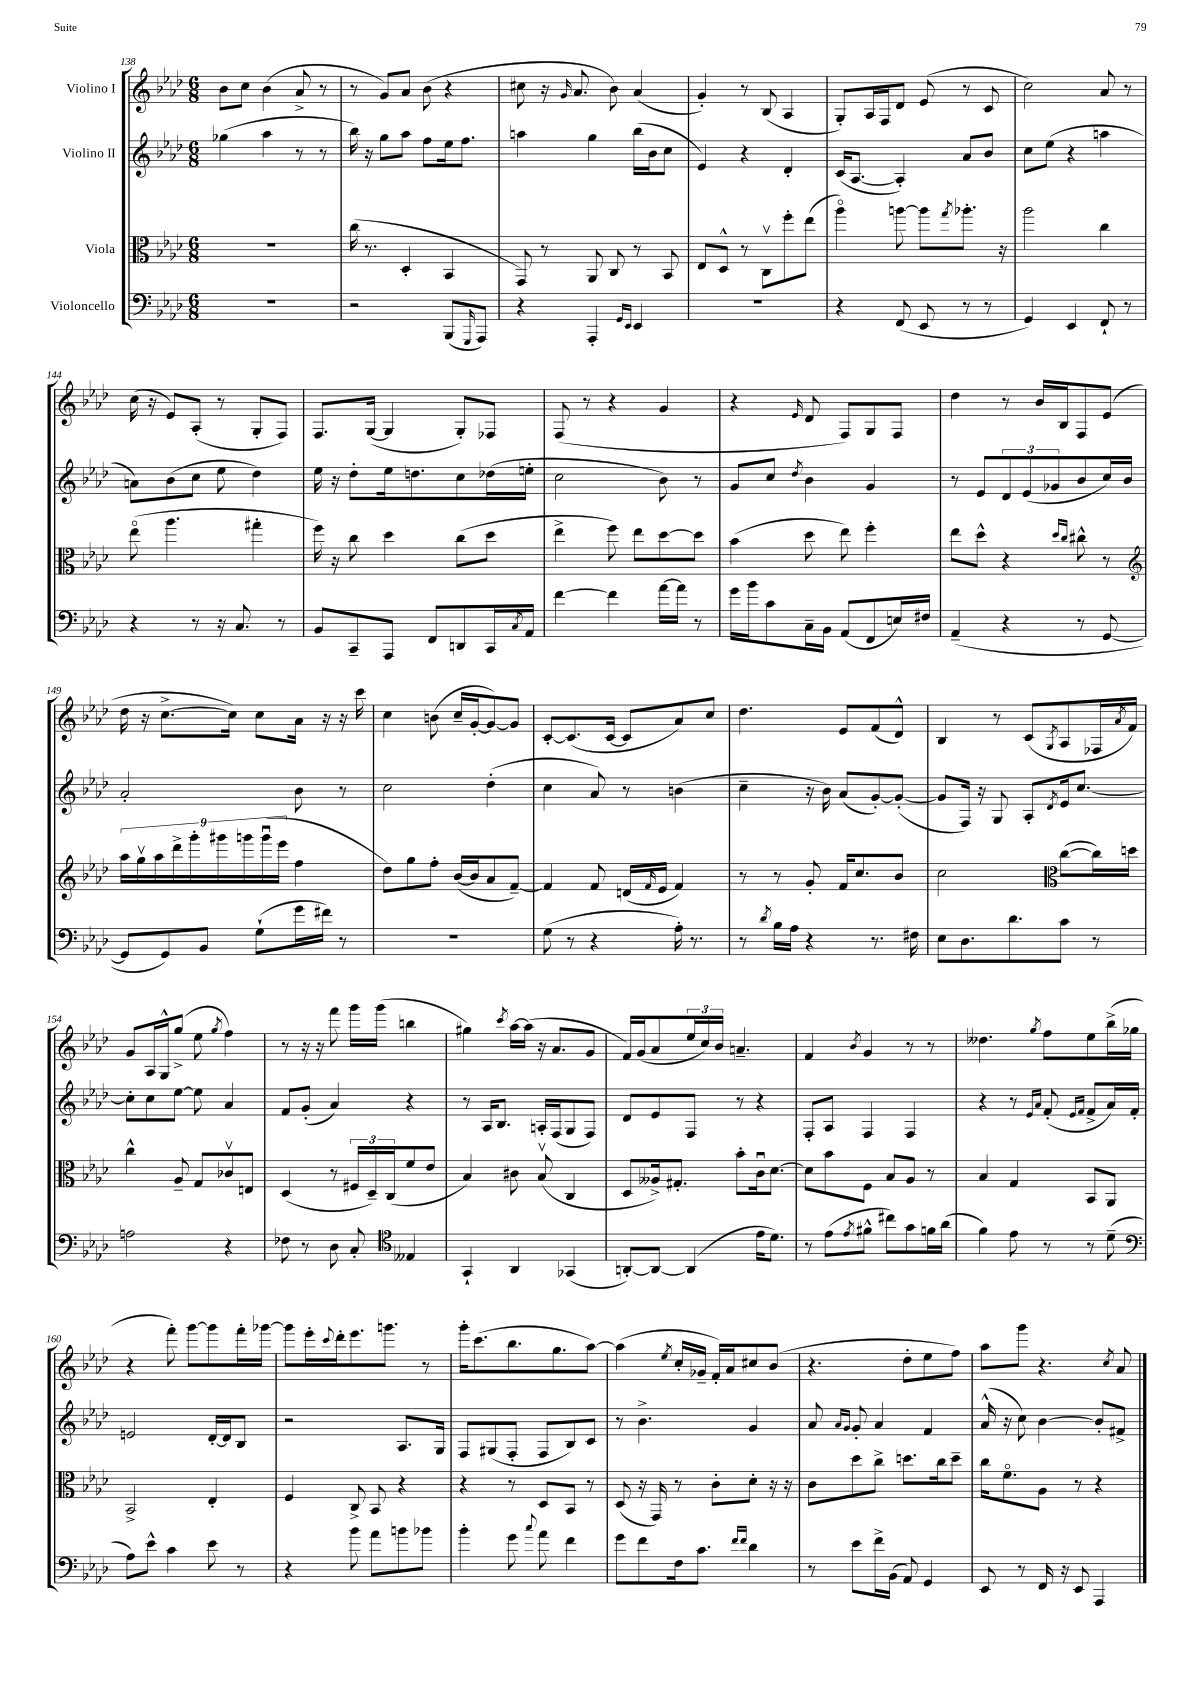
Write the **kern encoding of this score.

**kern	**kern	**kern	**kern
*staff4	*staff3	*staff2	*staff1
*clefF4	*clefC3	*clefG2	*clefG2
*k[b-e-a-d-]	*k[b-e-a-d-]	*k[b-e-a-d-]	*k[b-e-a-d-]
*M6/8	*M6/8	*M6/8	*M6/8
2.r	2.r	(4gg-	8b-
.	.	.	8cc
.	.	4aa-	(4b-
.	.	8r	8a-^
.	.	8r	8r
=	=	=	=
2r	(16cc	16bb-)	8r
.	8.r	16r	.
.	.	8gg	8g)
.	4D-'	8aa-	8a-
.	.	8ff	(8b-
(8BBB-	4BB-	16ee-	4r
.	.	8.ff	.
16qqGGG	.	.	.
8AAA-)	.	.	.
=	=	=	=
4r	8GG)	4aa	8cc#
.	8r	.	16r
.	.	.	16qqg
.	.	.	8.a-
4AAA-'	8AA-	4gg	.
.	8C	.	8b-)
16qqGG	.	.	.
16qqEE-	.	.	.
4EE-	8r	(16bb-	(4a-
.	.	16b-	.
.	8BB-	8cc	.
=	=	=	=
2.r	8E-	4e-)	4g')
.	8D-^^	.	.
.	8r	4r	8r
.	8Cv	.	(8B-
.	8ff'	4d-'	4A-
.	(8ee-	.	.
=	=	=	=
4r	4aa-o)	(16c	8G')
.	.	[8.A-	.
.	.	.	16A-
.	.	.	16F
(8FF	[8aa	4A-'])	8d-
8EE-	8aa]	.	(8e-
.	8qgg	.	.
8r	8.aa-'	8a-	8r
8r	.	8b-	8c
.	16r	.	.
=	=	=	=
4GG)	2aa-	8cc	2cc)
.	.	(8ee-	.
4EE-	.	4r	.
8FF`	4cc	4aa	8a-
8r	.	.	8r
=	=	=	=
4r	(8ee-o	8a)	(16cc
.	.	.	16r
.	4.aa-	(8b-	8e-)
8r	.	8cc	(8A-'
16r	.	8ee-	8r
8.C	.	.	.
.	4gg#'	4dd-)	8G'
8r	.	.	8F)
=	=	=	=
8BB-	16ff)	16ee-	8.F
.	16r	16r	.
8CC~	8cc	8dd-'	.
.	.	.	([16G
8AAA-	4dd-	16ee-	4G]
.	.	8.dd	.
8FF	.	.	.
8DD	(8cc	8cc	8G')
16CC	8dd-	(16dd-	8F-
8qC	.	.	.
16AA-	.	16ee'	.
=	=	=	=
[4f	4ee-^	2cc	(8F
.	.	.	8r
4f]	8ff)	.	4r
.	8ee-	.	.
[16a-	[8dd-	8b-)	4g
16a-]	.	.	.
8r	8dd-]	8r	.
=	=	=	=
16g	(4b-	8g	4r
16b-	.	.	.
8c	.	8cc	.
.	.	8qdd-	16qqe-
16C~	8dd-	4b-	8d-
16BB-	.	.	.
(8AA-	8ee-)	.	8F)
8FF	4ff'	4g	8G
16E)	.	.	8F
16F#	.	.	.
=	=	=	=
(4AA-~	8ee-	8r	4dd-
.	8dd-^^	8e-	.
4r	4r	12d-	8r
.	.	(12e-	.
.	.	.	16b-
.	.	12g-	.
.	.	.	16B-
.	16qqdd-	.	.
.	16qqcc	.	.
8r	8cc#^^	8b-	8F
[8GG	8r	16cc)	(8e-
.	.	16b-	.
=	=	=	=
*	*clefG2	*	*
8GG]	18aa-	2a-'	16dd-
.	18ggv	.	.
.	.	.	16r
.	18aa-	.	.
8GG)	.	.	[8.cc^
.	18ddd-^	.	.
.	18ggg'	.	.
8BB-	.	.	.
.	18ggg#	.	.
.	.	.	16cc])
.	18ggg	.	.
(8G`	.	.	8cc
.	(18gggu	.	.
.	18eee-	.	.
16g	4ff	8b-	16a-
16f#)	.	.	16r
8r	.	8r	16r
.	.	.	16ccc
=	=	=	=
2.r	8dd-)	2cc	4cc
.	8gg	.	.
.	8ff'	.	(8b
.	([16b-	.	16cc~
.	16b-]	.	[16g'
.	8a-	(4dd-'	8g_)
.	[8f~)	.	8g]
=	=	=	=
(8G	4f]	4cc	[8c'
8r	.	.	(8.c]
4r	8f	8a-)	.
.	.	.	[16c
.	(16d	8r	8c]
.	16qqf	.	.
.	16e-	.	.
16A-')	4f)	(4b	8a-)
8.r	.	.	.
.	.	.	8cc
=	=	=	=
8r	8r	4cc~	4.dd-
8qd-	.	.	.
16B-	8r	.	.
16A-	.	.	.
4r	8g'	16r	.
.	.	16b-)	.
.	16f	(8a-	8e-
.	8.cc	.	.
8.r	.	[8g')	(8f
.	8b-	(8g'_	8d-^^)
16F#	.	.	.
=	=	=	=
8E-	2cc	8g]	4B-
8.D-	.	16F)	.
.	.	16r	.
.	.	8G	8r
8.d-	.	.	.
.	.	8A-'	(8c
*	*clefC3	*	*
.	.	8qd-	8qG
8c	([8cc	16e-	8A-
.	.	[8.cc	.
8r	16cc])	.	16F-
.	.	.	8qa-
.	16dd	.	16f)
=	=	=	=
2A	4cc^^	8cc']	8g
.	.	8cc	16A-
.	.	.	16G^^
.	8A-~	[8ee-	(8gg^
.	8G	8ee-]	8ee-
.	.	.	8qgg
4r	8c-v	4a-	4ff)
.	8E	.	.
=	=	=	=
8F-	(4D-	8f	8r
8r	.	(8g'	16r
.	.	.	16r
8D-	8r	4a-)	8fff
8C'	24F#	.	16ggg
.	24D-~)	.	.
.	.	.	(16ggg
.	(24C	.	.
*clefC4	*	*	*
4E--	8f	4r	4bb
.	8e-	.	.
=	=	=	=
4GG`	4B-)	8r	4gg#)
.	.	16A-	.
.	.	8.B-	.
.	.	.	8qccc
4AA-	8c#	.	[16aa-
.	.	.	(16aa-]
.	(8B-v	16A'	16r
.	.	(16F	8.a-
(4GG-	4C	8G	.
.	.	8F)	8g
=	=	=	=
[8AA')	8D-	8d-	16f)
.	.	.	(16g
8AA_	16A--^)	8e-	8a-
.	8.G#'	.	.
(4AA]	.	8F	24ee-
.	.	.	24cc)
.	.	.	24b-
.	8b-'	8r	4.a~
16e-	16cu	4r	.
8.d-)	[8.d-	.	.
=	=	=	=
8r	8d-]	8F'	4f
(8e-	8b-	8A-	.
8qe-	.	.	8qb-
8f#^^	8F	4F	4g
8cc#)	8B-	.	.
8g	8A-	4F	8r
16f	8r	.	8r
(16a-	.	.	.
=	=	=	=
4f)	4B-	4r	4.dd--
8e-	4G	8r	.
.	.	16qqe-	.
.	.	16qqa-	8qgg
8r	.	(8f'	8ff
.	.	16qqe-	.
.	.	16qqf	.
8r	8BB-	8f^	8ee-
(8d-~	8AA-	16a-)	(16bb-^
.	.	16f'	16gg-
=	=	=	=
*clefF4	*	*	*
8A-)	2BB-^	2e	4r
8e-^^	.	.	.
4c	.	.	8fff')
.	.	.	[8ggg
8e-	4E-'	[16d-'	8ggg]
.	.	16d-]	.
8r	.	8B-	16fff'
.	.	.	[16ggg-
=	=	=	=
4r	4F	2r	8ggg-]
.	.	.	16eee-'
.	.	.	8qqccc
.	.	.	16ddd-'
8b-	8C^	.	8.eee-
8a-	8BB-	.	.
.	.	.	8.ggg
8b	4r	8.A-	.
8b-	.	.	8r
.	.	16G	.
=	=	=	=
4b-'	4r	8F	16ggg'
.	.	.	(8.ccc
.	.	(8G#	.
8g	8r	8F'	8.bb-
8qqcc	.	.	.
8a-	8D-	8F	.
.	.	.	8.gg
4f	8BB-	8B-)	.
.	8r	8c	[8aa-)
=	=	=	=
8g	(8D-	8r	(4aa-]
8f	16r	4.b-^	.
.	16GG)	.	.
.	.	.	8qee-
16F	8r	.	16cc'
8.c	.	.	16g-~
.	8c'	.	16f')
.	.	.	16a-
16qqf	.	.	.
16qqf	.	.	.
4d-	8d-'	4g	8cc#
.	16r	.	(8b-
.	16r	.	.
=	=	=	=
8r	8c	8a-	4.r
.	.	16qqa-	.
.	.	16qqg	.
8e-	8dd-	8g'	.
16f^	8cc^	4a-	.
(16BB-	.	.	.
8AA-)	8.dd	.	8dd-'
4GG	.	4f	8ee-
.	16cc	.	.
.	8dd~	.	8ff)
=	=	=	=
8EE-	16cc	(16a-^^	8aa-
.	8.fo	16r	.
8r	.	8cc)	8ggg
16FF	8A-	[4b-	4.r
16r	.	.	.
8EE-	8r	.	.
4AAA-	4r	8b-']	.
.	.	.	8qcc
.	.	8f#^	8a-
==	==	==	==
*-	*-	*-	*-
